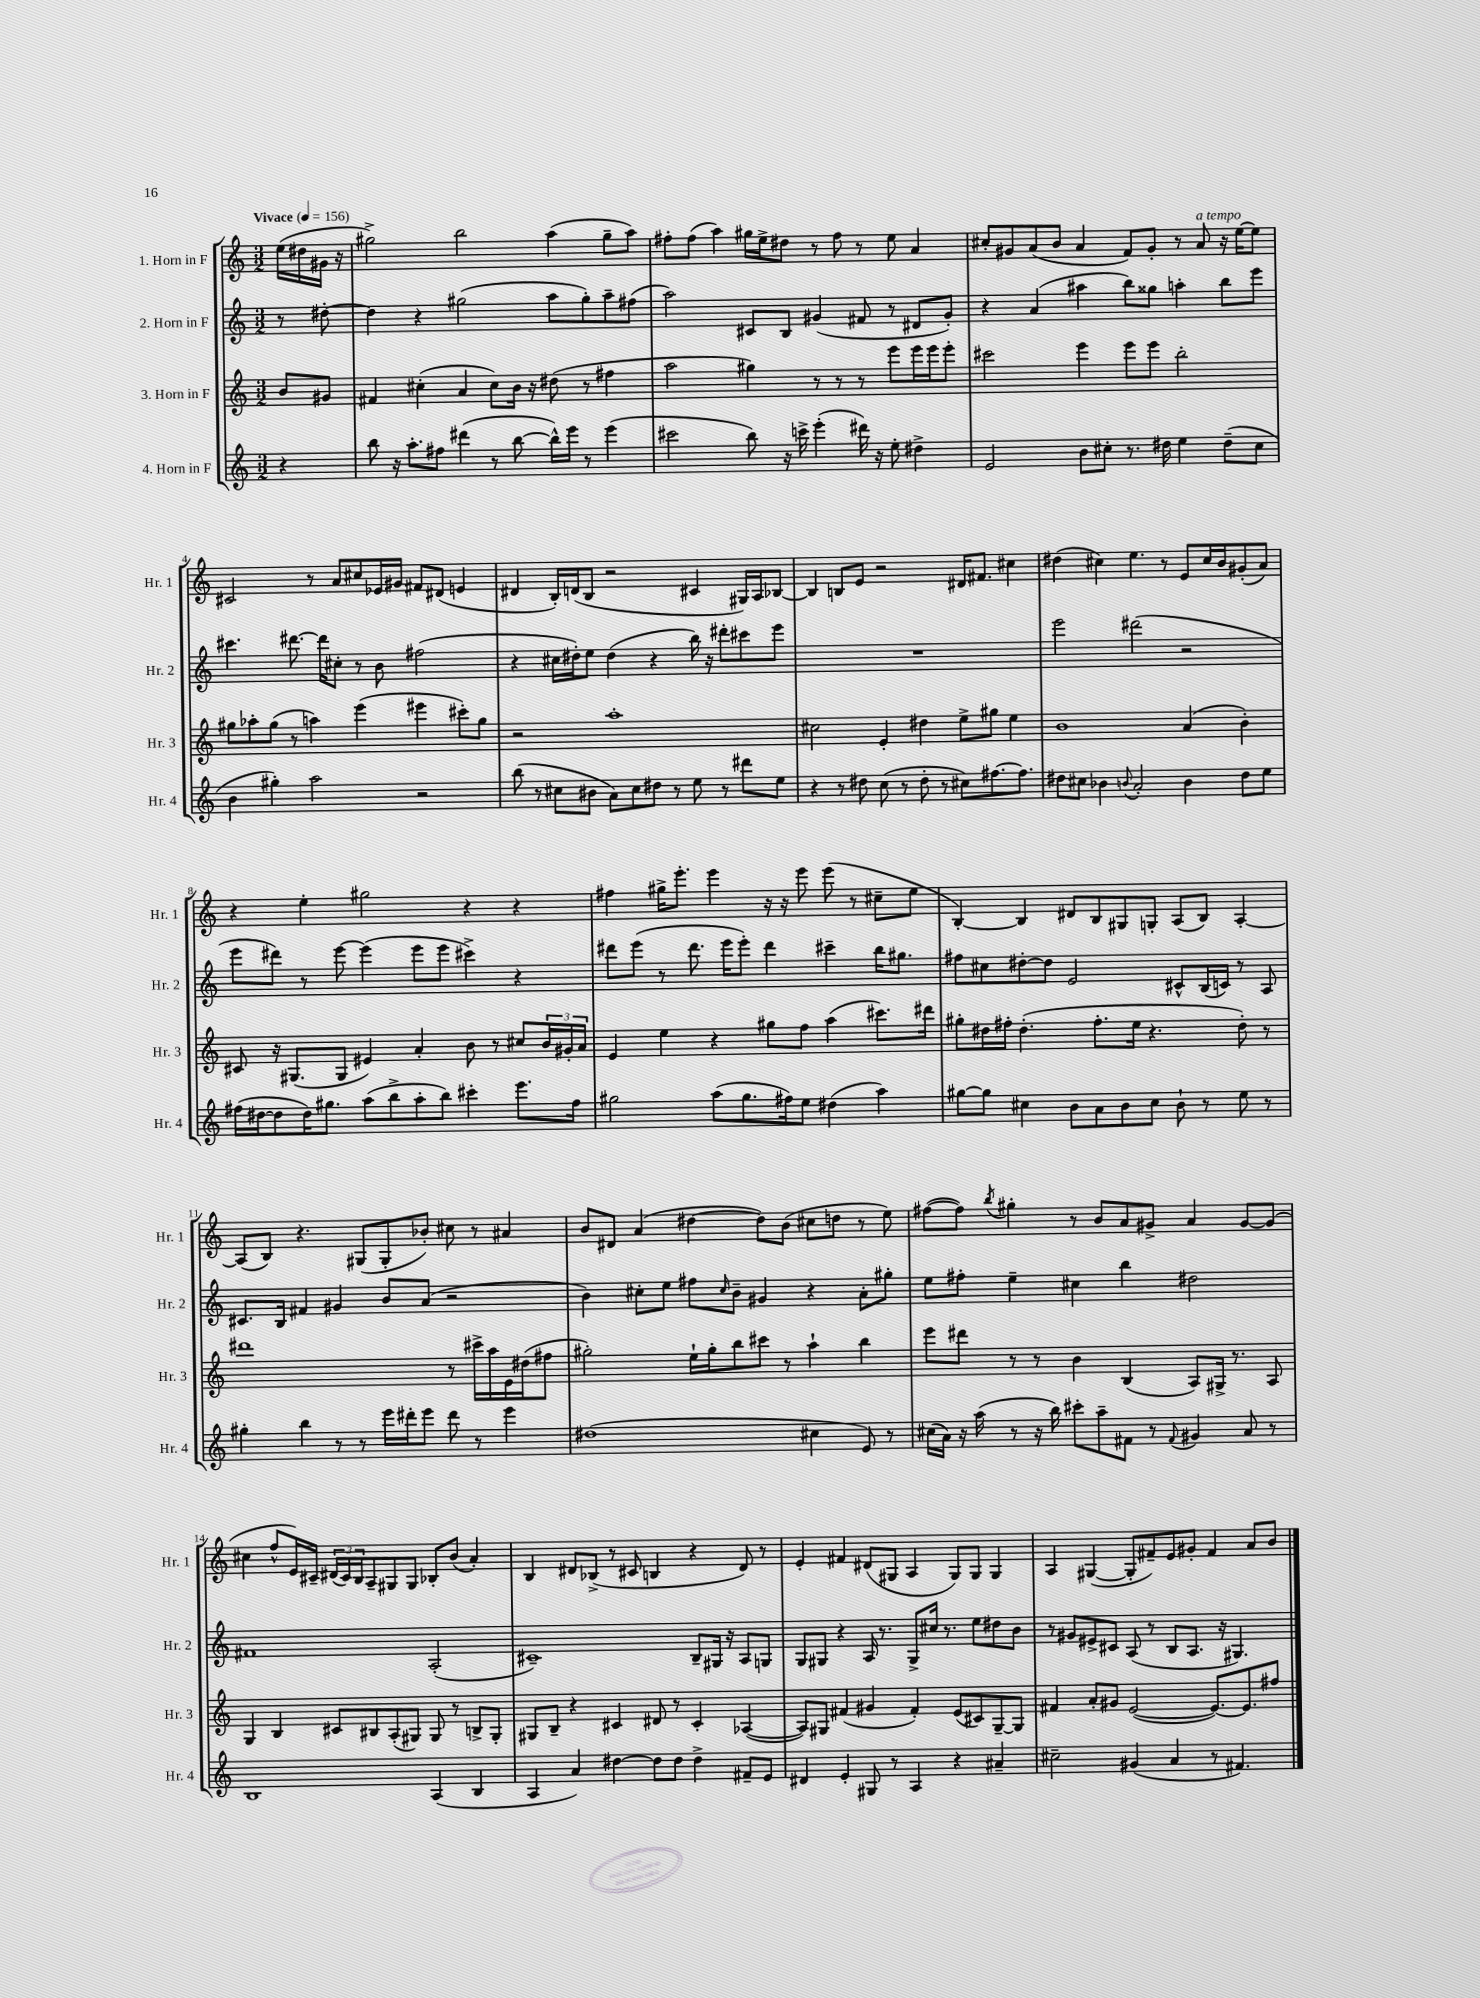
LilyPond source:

<<
\new StaffGroup <<
\new Staff = "s0" \with { instrumentName = "1. Horn in F" shortInstrumentName = "Hr. 1" } {
    \clef treble \key c \major \numericTimeSignature \time 3/2 \partial 4 \tempo "Vivace" 4 = 156
    e''16( dis''16 gis'16 r16 |
    gis''2->) b''2 a''4( gis''8-- a''8) |
    fis''8-. fis''8( a''4) gis''16 e''16-> dis''8 r8 fis''8 r8 e''8 a'4 |
    cis''8-. gis'8 a'8( b'8 a'4 f'8) gis'8-. r8 a'8^\markup { \italic "a tempo" } r16 e''16~ e''8 |
    cis'2 r8 a'8 cis''8 ees'16 gis'16 fis'8 dis'8( e'4 |
    dis'4 b16-.) d'16( b8 r2 cis'4 gis16) a16 bes8~ |
    bes4 b8 e'8 r2 dis'16 fis'8. cis''4 |
    dis''4( cis''4) e''4. r8 e'8 cis''16 b'16 gis'8-.( a'8) |
    r4 e''4-. gis''2 r4 r4 |
    fis''4 gis''16-> e'''8.-. e'''4 r16 r16 e'''8 e'''8( r8 cis''8-- e''8 |
    b4~-.) b4 dis'8 b8 gis8 g8-. a8( b8) a4~-. |
    a8( b8) r4. gis8( gis8-. bes'8-.) cis''8 r8 ais'4 |
    b'8 dis'8 a'4( dis''4~ dis''8) b'8( cis''8 d''8 r8 e''8) |
    fis''8~( fis''8) \acciaccatura { b''8 } gis''4-. r8 b'8 a'8 gis'8-> a'4 gis'8~ gis'8( |
    cis''4 f''8-^ e'16) cis'16-- \tuplet 3/2 { dis'16( cis'16) b16 } a8-- gis8 gis8 bes8-. b'8( a'4-.) |
    b4 dis'8 bes8->( r8 cis'8 b4 r4 dis'8) r8 |
    e'4-. fis'4 dis'8( gis8 a4 gis8) gis8 gis4 |
    a4 gis4~( gis8-. fis'8--) e'8 gis'8-. fis'4 a'8 b'8 \bar "|." |
}
\new Staff = "s1" \with { instrumentName = "2. Horn in F" shortInstrumentName = "Hr. 2" } {
    \clef treble \key c \major \numericTimeSignature \time 3/2 \partial 4
    r8 dis''8~-. |
    dis''4 r4 gis''2( a''8 gis''8-.) a''8-- fis''8( |
    a''2) cis'8 b8 gis'4( fis'8 r8 dis'8 gis'8-.) |
    r4 a'4( ais''4 b''8) gisis''8 a''4-. b''8 e'''8 |
    cis'''4. dis'''8.~ dis'''16 cis''8-. r8 b'8 fis''2( |
    r4 cis''16 dis''16-.) e''8 dis''4( r4 b''16) r16 dis'''8-. cis'''8 e'''8 |
    R1. |
    e'''2 dis'''2( r2 |
    e'''8 dis'''8) r8 e'''8~ e'''4( e'''8 e'''8 cis'''4->) r4 |
    dis'''8 e'''8( r8 dis'''8. e'''16 e'''8-.) dis'''4 cis'''4-- b''16 gis''8. |
    fis''8 cis''8 dis''8~-. dis''8 e'2 cis'8-^ b16( c'16) r8 a8 |
    cis'8. b16 fis'4 gis'4 b'8 a'8( r2 |
    b'4) cis''8-. e''8 fis''8 \grace { cis''16 } b'8-- gis'4 r4 a'8-. gis''8-. |
    e''8 fis''8-. e''4-- cis''4 b''4 dis''2 |
    fis'1 a2-.( |
    cis'1--) b8-- gis16 r16 a8 g8 |
    g8 gis8 r4 a16 r8. gis8-> cis''16 r8. e''8 dis''8 b'8 |
    r8 gis'8 eis'8-> cis'8 a8( r8 b8 a8. r16 gis4.) \bar "|." |
}
\new Staff = "s2" \with { instrumentName = "3. Horn in F" shortInstrumentName = "Hr. 3" } {
    \clef treble \key c \major \numericTimeSignature \time 3/2 \partial 4
    b'8 gis'8 |
    fis'4 cis''4-.( a'4 cis''8) b'16 r16 dis''8( r8 fis''4 |
    a''2 gis''4) r8 r8 r8 e'''8 e'''16 e'''16 e'''8-. |
    cis'''2 e'''4 e'''8 e'''8 b''2-. |
    gis''8 aes''8-. gis''8( r8 a''4) e'''4( eis'''4 cis'''8-.) gis''8 |
    r2 a''1-. |
    cis''2 e'4-. dis''4 e''8-> gis''8 e''4 |
    b'1 a'4( b'4-.) |
    cis'8 r16 gis8.( gis8 eis'4) a'4-. b'8 r8 cis''8 \tuplet 3/2 { b'16 gis'16-. a'16 } |
    e'4 e''4 r4 gis''8 f''8 a''4( cis'''8.) dis'''16 |
    gis''8-. dis''16 fis''16-. dis''4.-.( fis''8.-. e''16 r4. dis''8-.) r8 |
    dis'''1 r8 cis'''16-> a''16 e'16 dis''16( fis''8 |
    gis''2-.) e''16-! gis''16-. b''8 cis'''8 r8 a''4-! b''4 |
    e'''8 dis'''8 r8 r8 b'4 b4( a8) gis16-> r8. a8 |
    g4 b4 cis'8 bis8 a8-.( gis8) gis8 r8 b8-> gis8-. |
    gis8 b8-- r4 cis'4 dis'8 r8 cis'4-. aes4~( |
    aes8) gis8 fis'4( gis'4 fis'4-.) e'8( cis'8) gis8~-- gis8 |
    fis'4 a'8-. gis'8 e'2~( e'8.~) e'8. fis''8 \bar "|." |
}
\new Staff = "s3" \with { instrumentName = "4. Horn in F" shortInstrumentName = "Hr. 4" } {
    \clef treble \key c \major \numericTimeSignature \time 3/2 \partial 4
    r4 |
    b''8 r16 a''8.-. fis''8 dis'''4( r8 b''8~ b''16-^) e'''16 r8 e'''4( |
    cis'''2 b''8) r16 c'''16-> e'''4-.( dis'''16) r16 e''8-. dis''4-> |
    e'2 b'8 cis''8-. r8. dis''16 e''4 dis''8--( cis''8 |
    b'4 gis''4-.) a''2 r2 |
    b''8( r8 cis''8 bis'8 a'8) cis''8 dis''8 r8 e''8 r8 dis'''8 e''8 |
    r4 r8 dis''8 c''8( r8 dis''8-. r8 cis''8) fis''8.~ fis''8. |
    dis''8 cis''8 bes'4 \appoggiatura { b'8 } a'2-. b'4 dis''8 e''8 |
    fis''16( dis''16~ dis''8 dis''16) gis''8. a''8( b''8-> a''8-. b''8) cis'''4-. e'''8. fis''16 |
    gis''2 a''8( gis''8. fis''16) e''8 dis''4( a''4) |
    gis''8~ gis''8 cis''4 b'8 a'8 b'8 cis''8 b'8-! r8 e''8 r8 |
    gis''4-. b''4 r8 r8 e'''16 dis'''16-. e'''8 dis'''8 r8 e'''4 |
    dis''1( cis''4 e'8) r8 |
    cis''16( a'16) r16 a''16( r8 r16 b''16) cis'''8-. a''8-- fis'8 r8 \appoggiatura { fis'8 } gis'4 a'8 r8 |
    b1 a4( b4 |
    a4 a'4) dis''4~ dis''8 dis''8 dis''4-> fis'8-- e'8 |
    dis'4 e'4-. gis8 r8 a4 r4 ais'4-- |
    cis''2-- gis'4( a'4 r8 fis'4.) \bar "|." |
}
>>
>>
